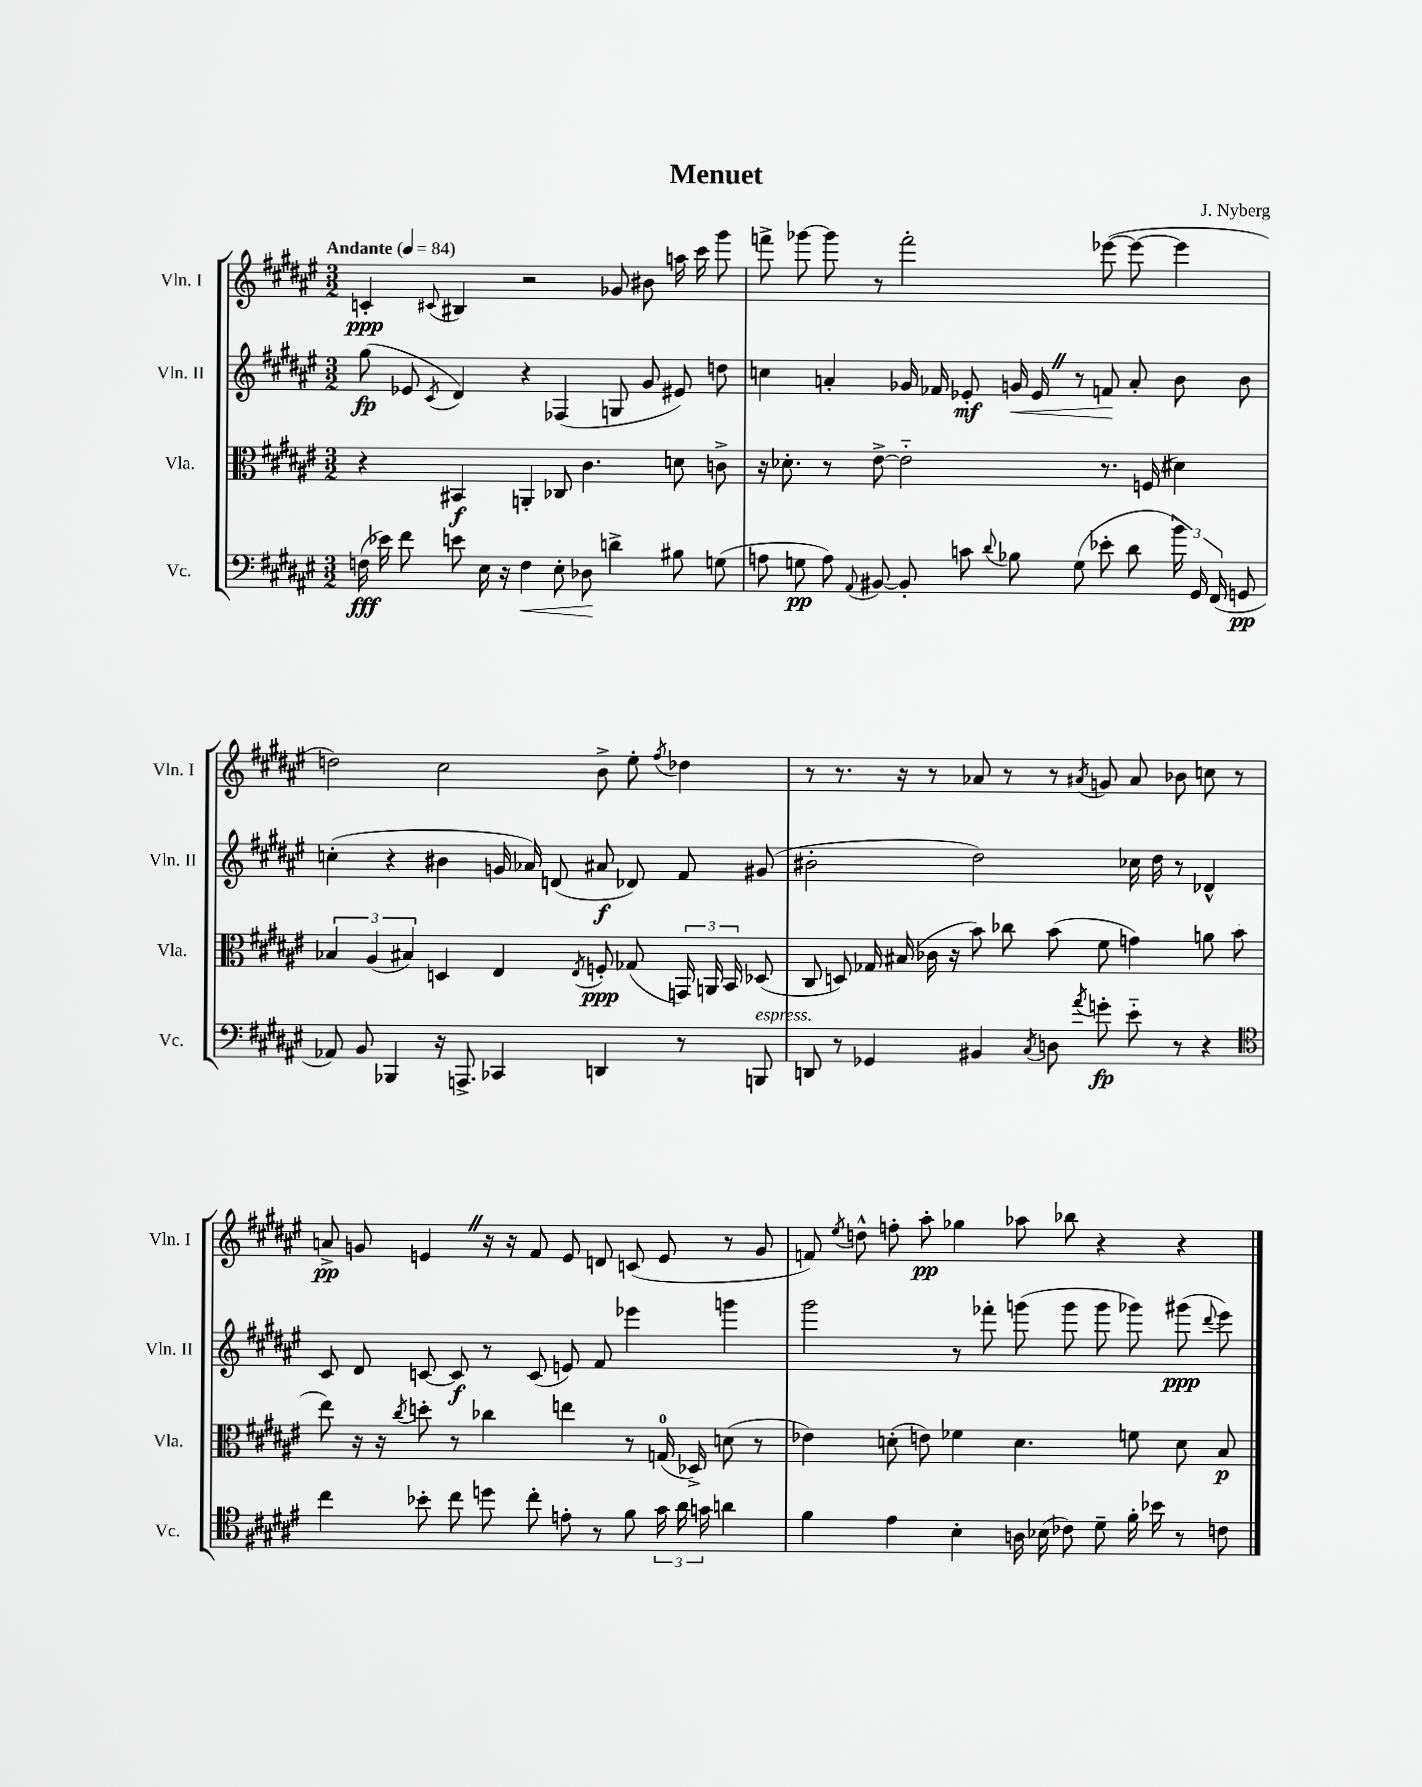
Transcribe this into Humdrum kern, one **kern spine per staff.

**kern	**kern	**kern	**kern
*staff4	*staff3	*staff2	*staff1
*clefF4	*clefC3	*clefG2	*clefG2
*k[f#c#g#d#a#e#]	*k[f#c#g#d#a#e#]	*k[f#c#g#d#a#e#]	*k[f#c#g#d#a#e#]
*M3/2	*M3/2	*M3/2	*M3/2
*MM84	*MM84	*MM84	*MM84
(16F\	4r	(8gg#\	4c'/
16e-\)	.	.	.
8f#\	.	8e-/	.
.	.	8qc#/	8qqc#/
8e\	4BB#/	4d#/)	4B#/
16E#\	.	.	.
16r	.	.	.
4F\	4AA'/	4r	2r
8E#'\	8C-/	(4F-/	.
8D-\	4.c#\	.	.
4d^\	.	8G/	8g-/
.	.	8g#/	8b#\
8B#\	8d\	8e#/)	16aa\
.	.	.	16ccc#\
(8G\	8c^\	8dd\	8ggg#\
=	=	=	=
8A\	16r	4cc\	8fff^\
.	8.d-'\	.	.
8G\	.	.	[8ggg-\
8A\)	8r	4a'/	8ggg-\]
8qqAA#/	.	.	.
[8BB#/	[8e#^\	.	8r
8BB#'/]	2e#'~\]	16g-/	2fff'\
.	.	16f-/	.
8c\	.	8e-'/	.
8qqd#/	.	.	.
8B-\	.	16g/	.
.	.	16e-/	.
(8G\	.	8r	.
8e-'\	8.r	8f/	([8eee-\
8d#\	.	8a'/	8eee-\_
.	(16F/	.	.
24b\)	4d#\)	8b\	4eee-\]
24GG#/	.	.	.
(24FF#/	.	.	.
8GG/	.	8b\	.
=	=	=	=
8AA-/)	6B-/	(4cc'\	2dd\)
8BB/	.	.	.
.	(6A#/	.	.
4BBB-/	.	4r	.
.	6B#/)	.	.
16r	4D/	4b#\	2cc#\
8.AAA^/	.	.	.
4CC-/	4E#/	16g/	.
.	.	16a-/)	.
.	.	(8d/	.
.	8qE#/	.	.
4DD/	8F'/	8a#/	8b^\
.	(8G-/	8d-/)	8ee#'\
.	.	.	8qff#/
8r	24GG/)	8f#/	4dd-\
.	24AA/	.	.
.	24BB/	.	.
8BBB/	(8D-/	(8g#/	.
=	=	=	=
8DD/	8C#/	2b#'\	8r
8r	8D/)	.	8.r
4GG-/	16G-/	.	.
.	(16B#/	.	16r
.	16c-\	.	8r
.	16r	.	.
4BB#/	8b\)	2dd#\)	8a-/
.	8cc-\	.	8r
8qC#/	.	.	.
8D\	(8b\	.	8r
8qa#/	.	.	8qa#/
8g'\	8f#\	.	8g/
8e#'~\	4g\)	16cc-\	8a#/
.	.	16dd#\	.
8r	.	8r	8b-\
4r	8a\	4d-^^/	8cc\
.	(8b\	.	8r
=	=	=	=
*clefC4	*	*	*
4cc#\	8ee#\)	8c#/	8a^/
.	16r	8d#/	8g/
.	16r	.	.
.	8qcc#/	.	.
8b-'\	8dd'\	[8c/	4e/
8cc#\	8r	8c/]	.
8dd\	4cc-\	8r	16r
.	.	.	16r
8cc#'\	.	(8c/	8f#/
8e'\	4ee\	8e/)	8e/
8r	.	8f#/	8d/
8f#\	8r	4eee-\	(8c/
24g#\	(16G/	.	8e/
24a#\	.	.	.
.	16D-^/)	.	.
24g\	.	.	.
4a\	(8d\	4ggg\	8r
.	8r	.	8g/
=	=	=	=
4f#\	4e-\)	2ggg#\	8f/)
.	.	.	8qee#/
.	.	.	8dd^^\
4e#\	(8d'\	.	8ff'\
.	8e\)	.	8aa#'\
4B'\	4f-\	8r	4gg-\
.	.	8fff-'\	.
16A\	4.d\	(8ggg\	8aa-\
(16B-\	.	.	.
8c-\)	.	8ggg\	8bb-\
8d#~\	.	8ggg\	4r
16f#'\	8f\	8ggg-\)	.
16b-\	.	.	.
8r	8d\	(8ggg#\	4r
.	.	8qqddd#/	.
8c\	8B/	8eee#\)	.
==	==	==	==
*-	*-	*-	*-
